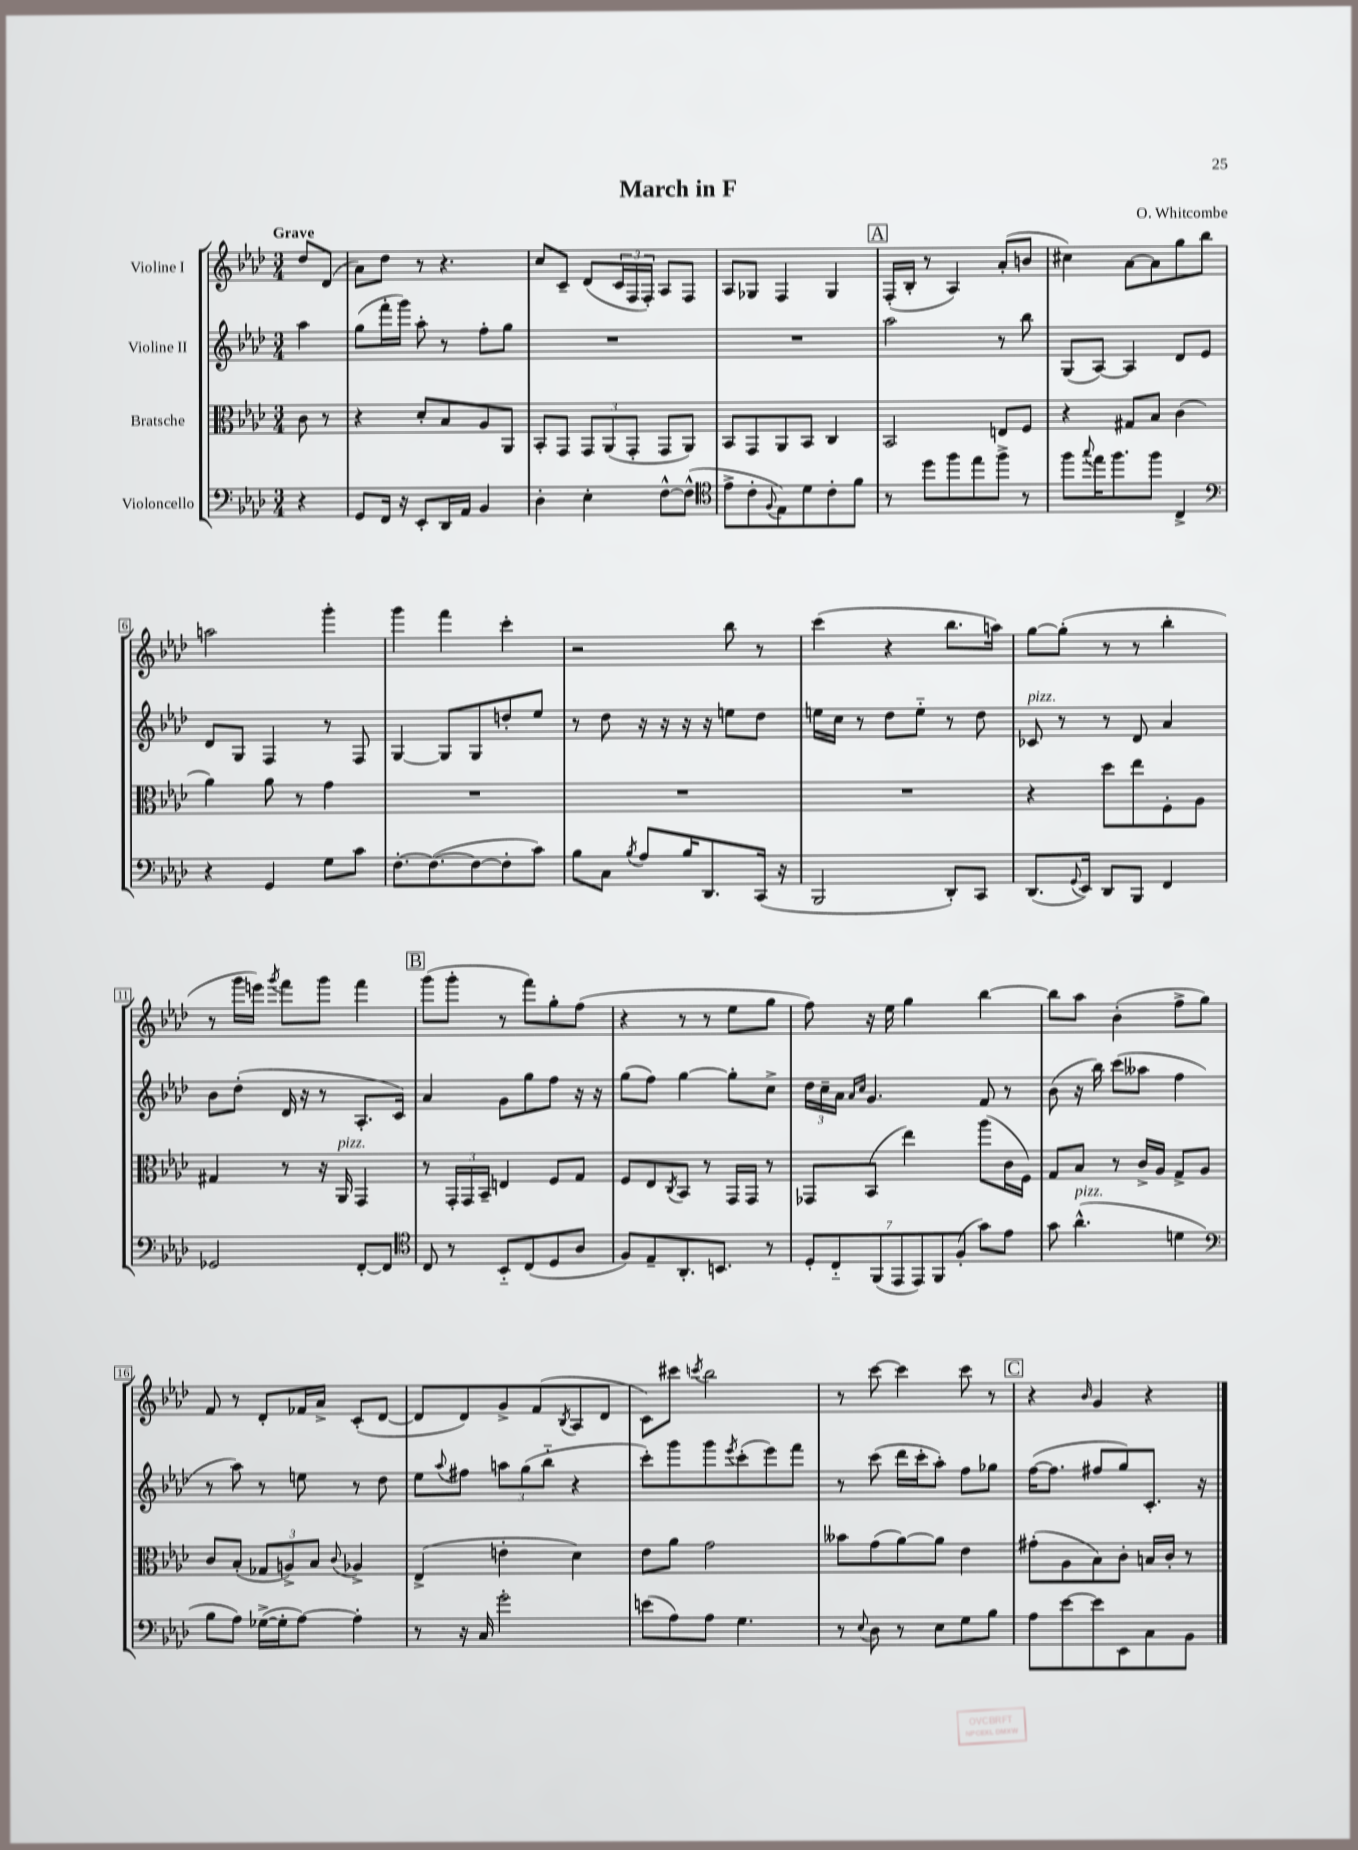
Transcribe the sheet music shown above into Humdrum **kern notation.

**kern	**kern	**kern	**kern
*staff4	*staff3	*staff2	*staff1
*clefF4	*clefC3	*clefG2	*clefG2
*k[b-e-a-d-]	*k[b-e-a-d-]	*k[b-e-a-d-]	*k[b-e-a-d-]
*M3/4	*M3/4	*M3/4	*M3/4
4r	8c	4aa-	8dd-
.	8r	.	(8d-
=	=	=	=
8GG	4r	(8gg	8a-)
16FF	.	16fff'	8dd-
16r	.	16ggg)	.
8EE-'	8d-'	8aa-'	8r
16DD-	8B-	8r	4.r
16AA-	.	.	.
4BB-	8A-	8ff'	.
.	8AA-	8gg	.
=	=	=	=
4D-'	8BB-'	2.r	8cc
.	8GG	.	8c~
4E-'	12GG	.	(8d-
.	(12AA-	.	.
.	.	.	24c
.	12GG'	.	24F
.	.	.	24F')
[8F^^	8GG	.	8A-
(8F^^]	8AA-)	.	8F
=	=	=	=
*clefC4	*	*	*
8e-^	8BB-	2.r	8A-
8c'	8GG	.	8G-
8qqF	.	.	.
8E-)	8AA-	.	4F
8d-	8BB-	.	.
8c'	4C	.	4G-
8f	.	.	.
=	=	=	=
8r	2BB-	2aa-	(16F'
.	.	.	16B-'
8dd-	.	.	8r
8ff	.	.	4A-)
8ee-	.	.	.
8ff^	8E	8r	(8a-'
8r	8F	8bb-	8b
=	=	=	=
8ff	4r	(8G	4cc#)
8qqgg	.	.	.
16ee-	.	[8A-)	.
8.ff	.	.	.
.	8G#	4A-]	[8a-
8ff	8B-	.	8a-]
4C^	(4c	8d-	8gg
.	.	8e-	8bb-
=	=	=	=
*clefF4	*	*	*
4r	4a-)	8d-	2aa
.	.	8G	.
4GG	8a-	4F	.
.	8r	.	.
8G	4g	8r	4ggg'
8c	.	8F	.
=	=	=	=
[8.F'	2.r	[4G	4ggg
(8.F_	.	.	.
.	.	8G]	4fff
8F_	.	8G	.
8F']	.	8dd'	4ccc'
8c)	.	8ee-	.
=	=	=	=
8B-	2.r	8r	2r
8C	.	8dd-	.
8qB-	.	.	.
8A-	.	16r	.
.	.	16r	.
16B-	.	16r	.
8.DD-	.	16r	.
.	.	8ee	8bb-
(16CC	.	8dd-	8r
16r	.	.	.
=	=	=	=
2BBB-	2.r	16ee	(4ccc
.	.	16cc	.
.	.	8r	.
.	.	8dd-	4r
.	.	8ee'~	.
8DD-')	.	8r	8.bb-
8CC	.	8dd-	.
.	.	.	16aa)
=	=	=	=
(8.DD-	4r	8c-	[8gg
.	.	8r	(8gg']
8qqGG	.	.	.
16EE-)	.	.	.
8DD-	8dd-	8r	8r
8BBB-	8ee-	8d-	8r
4FF	8F'	4a-	4bb-'
.	8A-	.	.
=	=	=	=
2GG-	4G#	8b-	8r
.	.	(8dd-'	16ggg
.	.	.	16eee)
.	.	.	8qggg
.	8r	16d-	8fff
.	.	16r	.
.	16r	8r	8ggg
.	16AA-	.	.
[8FF'	4GG	8.A-'	4fff
8FF]	.	.	.
.	.	16c)	.
=	=	=	=
*clefC4	*	*	*
8C	8r	4a-	(8ggg
8r	24GG'	.	8ggg'
.	24GG	.	.
.	24BB-~	.	.
8BB-'~	4E	8g	8r
(8C	.	8gg	8fff)
8D-	8F	8ff	8gg'
8A-	8G	16r	(8ff
.	.	16r	.
=	=	=	=
8F)	8F	(8gg	4r
8E-~	8E-	8ff)	.
.	8qC	.	.
8.AA-'	8BB-	[4gg	8r
.	8r	.	8r
8.BB	.	.	.
.	16GG	8gg']	8ee-
.	16GG	.	.
8r	8r	8cc^	8gg
=	=	=	=
14D-'	8GG-	24dd-	8ff)
.	.	24cc~	.
14C'~	.	.	.
.	.	24a-	.
.	.	16qqa-	.
.	.	16qqcc	.
.	(8BB-	4.g	16r
(14FF	.	.	.
.	.	.	16ee-
14EE-	.	.	.
.	4ee-)	.	4gg
14EE-)	.	.	.
14FF	.	.	.
(14F'	.	.	.
8g)	(8aa-	8f	[4bb-
8e-	16c	8r	.
.	16F)	.	.
=	=	=	=
8g	8G	(8b-	8bb-]
(4.a-^^	8B-	16r	8aa-
.	.	16bb-)	.
.	8r	(8ccc	(4b-'
.	16c^	8aa--	.
.	16A-	.	.
4d	8G^	4ff	8ff^
.	8A-	.	8gg)
=	=	=	=
*clefF4	*	*	*
8B-	8c	8r	8f
8A-)	(8B-'	8aa-)	8r
([16G-^	12G-	8r	8d-'
16G-']	.	.	.
.	12A^)	.	.
[8A-)	.	8ee	16f-
.	12B-	.	.
.	.	.	16a-^
.	8qqc	.	.
4A-']	4A-^	8r	(8c'
.	.	8dd-	[8d-
=	=	=	=
8r	(4E-^	8ee-	8d-]
.	.	8qqaa-	.
16r	.	8ff#	8d-)
16C	.	.	.
2g'	4e'	12aa	8g^
.	.	(12gg	.
.	.	.	(8f
.	.	12bb-'~	.
.	.	.	8qB-
.	4d-)	4r	8A-
.	.	.	8d-
=	=	=	=
(8e	8e-	8ccc')	8c)
8A-)	8a-	8ggg	8ccc#
.	.	.	8qccc
8A-	2g	8ggg	2bb-
.	.	8qeee-	.
4.G	.	(8ccc'	.
.	.	8eee-)	.
.	.	8fff	.
=	=	=	=
8r	8b--	8r	8r
8qqE-	.	.	.
8D-	(8g	(8ccc	[8ccc
8r	[8a-)	16ddd-	4ccc]
.	.	16ccc'	.
8E-	8a-]	8aa-')	.
8G	4e-	8ff	8ccc
8B-	.	8gg-	8r
=	=	=	=
8A-	(8g#'	([16ff	4r
.	.	8.ff]	.
[8e-	8A-	.	.
.	.	.	16qqb-
8e-]	8B-)	8ff#	4g
8EE-	8c'	8gg)	.
8C	16B	8.c'	4r
.	16c'	.	.
8BB-	8r	.	.
.	.	16r	.
==	==	==	==
*-	*-	*-	*-
